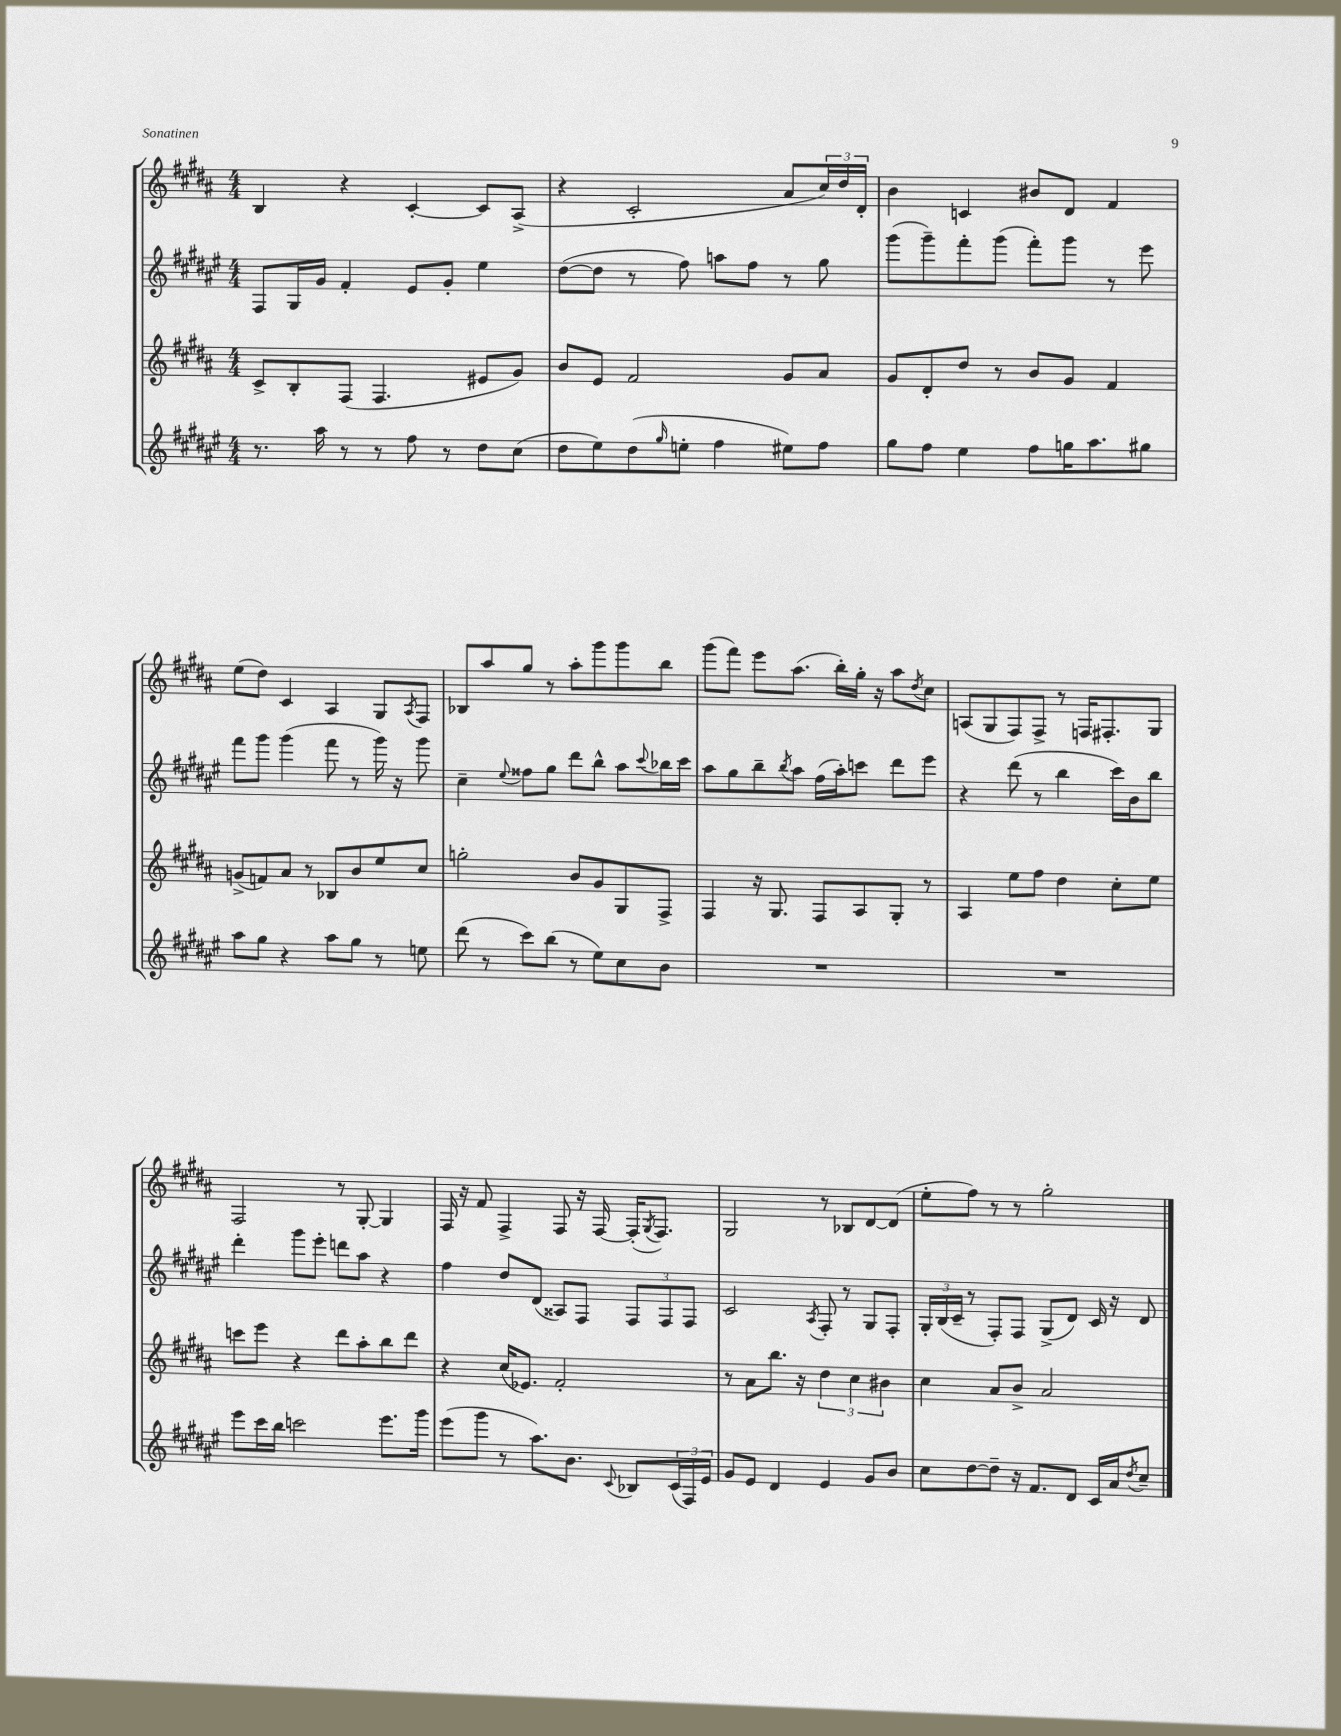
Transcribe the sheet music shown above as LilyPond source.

<<
\new StaffGroup <<
\new Staff = "s0" {
    \clef treble \key b \major \numericTimeSignature \time 4/4
    b4 r4 cis'4~-. cis'8 ais8->( |
    r4 cis'2-. ais'8 \tuplet 3/2 { cis''16) dis''16 dis'16-. } |
    b'4 c'4 bis'8 dis'8 fis'4 |
    e''8( dis''8) cis'4 ais4 gis8 \acciaccatura { ais8 } fis8 |
    bes8 ais''8 gis''8 r8 ais''8-. gis'''8 gis'''8 b''8 |
    gis'''8( fis'''8) e'''8 ais''8.( b''16-.) gis''16-. r16 ais''8 \acciaccatura { dis''8 } cis''8 |
    a8( gis8 fis8) fis8-> r8 f16 fis8.-. gis8 |
    fis2 r8 gis8~-. gis4 |
    fis16 r16 fis'8 fis4-> fis8 r16 fis16~ fis16-.( \acciaccatura { gis8 } fis8.) |
    gis2 r8 bes8 dis'8~ dis'8( |
    e''8-. fis''8) r8 r8 gis''2-. \bar "|." |
}
\new Staff = "s1" {
    \clef treble \key fis \major \numericTimeSignature \time 4/4
    fis8 gis16 gis'16 fis'4-. eis'8 gis'8-. eis''4 |
    dis''8~( dis''8 r8 fis''8) a''8 fis''8 r8 gis''8 |
    gis'''8( gis'''8--) fis'''8-. gis'''8( fis'''8-.) gis'''8 r8 eis'''8 |
    fis'''8 gis'''8 gis'''4( fis'''8 r8 gis'''16) r16 gis'''8 |
    cis''4-- \appoggiatura { eis''8 } fisis''8 gis''8 dis'''8 b''8-^ ais''8 \appoggiatura { cis'''8 } bes''16 cis'''16 |
    ais''8 gis''8 b''8-- \acciaccatura { b''8 } ais''8 fis''16( ais''16-.) c'''8 dis'''8 eis'''8 |
    r4 dis'''8( r8 b''4 cis'''16) b'16 b''8 |
    dis'''4-. gis'''8 eis'''8-. d'''8 ais''8 r4 |
    fis''4 dis''8 dis'8( aisis8) fis8 \tuplet 3/2 { fis8 fis8 fis8 } |
    cis'2 \acciaccatura { ais8 } fis8-. r8 gis8 fis8-. |
    \tuplet 3/2 { gis16-. b16( cis'16-- } r8 fis8-.) fis8 gis8->( dis'8) cis'16 r16 dis'8 \bar "|." |
}
\new Staff = "s2" {
    \clef treble \key b \major \numericTimeSignature \time 4/4
    cis'8-> b8-. fis8( fis4. eis'8 gis'8) |
    b'8 e'8 fis'2 gis'8 ais'8 |
    gis'8 dis'8-. dis''8 r8 b'8 gis'8 fis'4 |
    g'8->( f'8) ais'8 r8 bes8 b'8 e''8 cis''8 |
    g''2-. b'8 gis'8 gis8 fis8-> |
    fis4 r16 gis8. fis8 ais8 gis8-. r8 |
    ais4 e''8 fis''8 dis''4 cis''8-. e''8 |
    c'''8 e'''8 r4 dis'''8 ais''8-. b''8 dis'''8 |
    r4 cis''16( ees'8.) fis'2-. |
    r8 ais'8 b''8. r16 \tuplet 3/2 { dis''4 cis''4 bis'4 } |
    cis''4 ais'8 b'8-> ais'2 \bar "|." |
}
\new Staff = "s3" {
    \clef treble \key fis \major \numericTimeSignature \time 4/4
    r8. ais''16 r8 r8 fis''8 r8 dis''8 cis''8( |
    dis''8 eis''8) dis''8( \grace { gis''16 } e''8-. fis''4 eis''8) fis''8 |
    gis''8 fis''8 eis''4 fis''8 g''16 ais''8. gis''8 |
    ais''8 gis''8 r4 ais''8 gis''8 r8 e''8 |
    dis'''8( r8 cis'''8) b''8( r8 eis''8) cis''8 b'8 |
    R1 |
    R1 |
    eis'''8 cis'''16 b''16 c'''2 eis'''8. gis'''16 |
    eis'''8( gis'''8 r8 ais''8.) b'8. \appoggiatura { cis'8 } bes8 \tuplet 3/2 { cis'16( fis16) eis'16 } |
    gis'8 eis'8 dis'4 eis'4 gis'8 b'8 |
    cis''8 dis''8~ dis''8-- r16 fis'8. dis'8 cis'16 ais'16 \acciaccatura { dis''8 } cis''8-- \bar "|." |
}
>>
>>
\layout { \context { \Score \remove "Bar_number_engraver" } }
